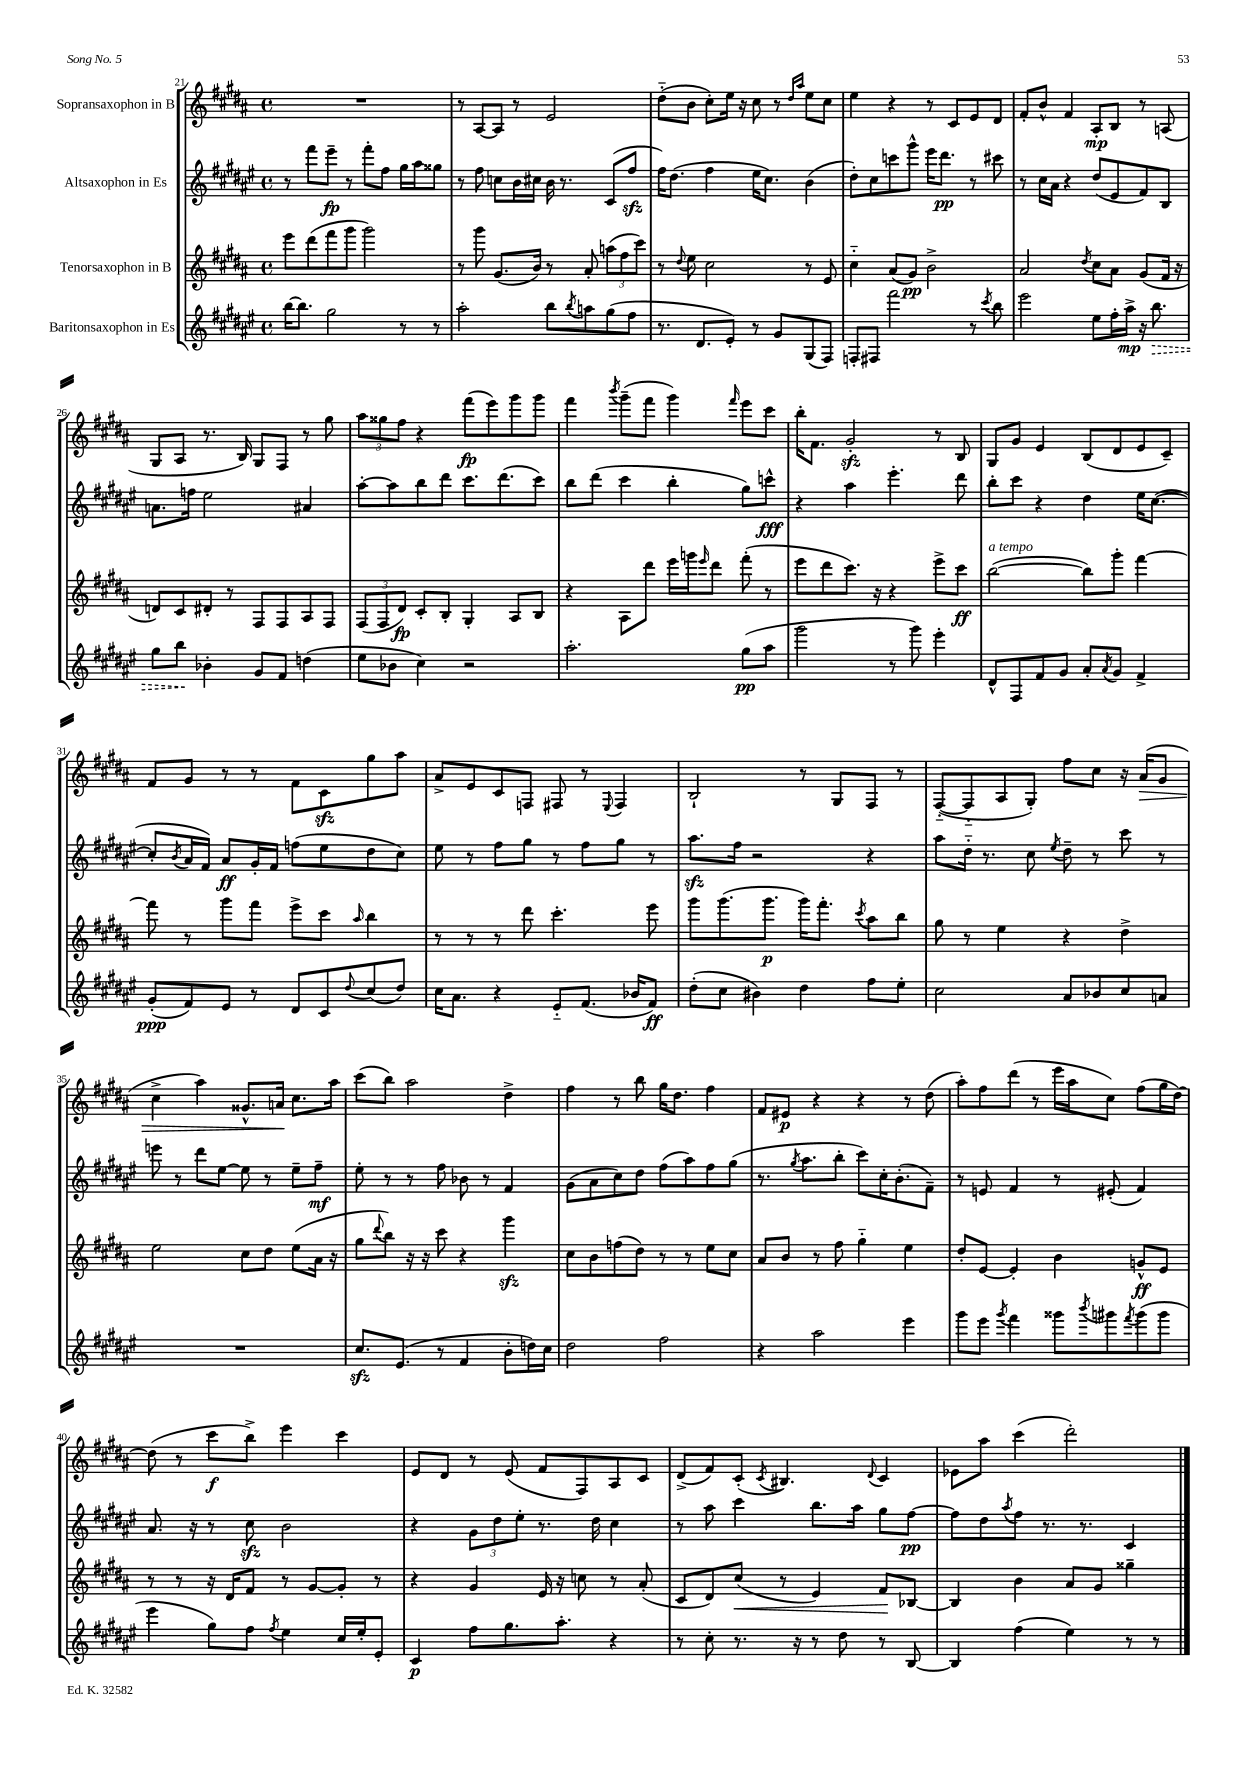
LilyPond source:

<<
\new StaffGroup <<
\new Staff = "s0" \with { instrumentName = "Sopransaxophon in B" } {
    \clef treble \key b \major \defaultTimeSignature \time 4/4
    R1 |
    r8 ais8~ ais8 r8 e'2 |
    dis''8-_( b'8 cis''8-.) e''16 r16 cis''8 r8 \grace { dis''16 ais''16 } e''8 cis''8 |
    e''4 r4 r8 cis'8 e'8 dis'8 |
    fis'8-. b'8-^ fis'4 ais8-.\mp b8 r8 a8( |
    gis8 ais8 r8. b16) gis8 fis8 r8 gis''8 |
    \tuplet 3/2 { ais''8 gisis''8 fis''8 } r4 fis'''8\fp( e'''8) gis'''8 gis'''8 |
    fis'''4 \acciaccatura { b'''8 } gis'''8--( fis'''8 gis'''4) \grace { fis'''16 } e'''8 cis'''8 |
    b''16-. fis'8. gis'2-.\sfz r8 b8 |
    gis8 gis'8 e'4 b8( dis'8 e'8 cis'8--) |
    fis'8 gis'8 r8 r8 fis'8 cis'8\sfz gis''8 ais''8 |
    ais'8-> e'8 cis'8 f8 fis8 r8 \appoggiatura { e8 } fis4 |
    b2-! r8 gis8 fis8 r8 |
    fis8~-_( fis8-_ ais8 gis8-.) fis''8 cis''8 r16 ais'16\>( gis'8 |
    cis''4-> ais''4) gisis'8.-^ a'16\! cis''8. ais''16 |
    cis'''8( b''8) ais''2 dis''4-> |
    fis''4 r8 b''8 gis''16 dis''8. fis''4 |
    fis'8 eis'8\p r4 r4 r8 dis''8( |
    ais''8-.) fis''8 dis'''8( r8 e'''16 ais''16 cis''8) fis''8( gis''16 dis''16~) |
    dis''8( r8 cis'''8\f b''8->) e'''4 cis'''4 |
    e'8 dis'8 r8 e'8( fis'8 fis8) ais8 cis'8 |
    dis'8->( fis'8) cis'8-.( \acciaccatura { cis'8 } bis4.) \appoggiatura { dis'8 } cis'4 |
    ees'8 ais''8 cis'''4( dis'''2-.) \bar "|." |
}
\new Staff = "s1" \with { instrumentName = "Altsaxophon in Es" } {
    \clef treble \key fis \major \defaultTimeSignature \time 4/4
    r8 fis'''8 eis'''8--\fp r8 fis'''8-. fis''8 gis''16 ais''16 gisis''8 |
    r8 fis''8 c''8 b'16 cis''16 b'16 r8. cis'8( fis''8\sfz |
    fis''16) dis''8.( fis''4 eis''16 cis''8.) b'4( |
    dis''8-.) cis''8 c'''8 gis'''8-^ eis'''16 dis'''8.\pp r8 cis'''8 |
    r8 cis''16 ais'16 r4 dis''8( eis'8 fis'8) b8 |
    a'8. f''16 eis''2 ais'4 |
    ais''8~-. ais''8 b''8 dis'''8 cis'''8. dis'''8.( cis'''8) |
    b''8 dis'''8( cis'''4 b''4-. gis''8) c'''8-^\fff |
    r4 ais''4 eis'''4.-. dis'''8 |
    b''8-. cis'''8 r4 dis''4 eis''16 cis''8.~( |
    cis''8-. \acciaccatura { b'8 } ais'16 fis'16) ais'8\ff gis'16-. fis'16 f''8( eis''8 dis''8 cis''8) |
    eis''8 r8 fis''8 gis''8 r8 fis''8 gis''8 r8 |
    ais''8.\sfz fis''16 r2 r4 |
    ais''8 dis''16-_ r8. cis''8 \acciaccatura { eis''8 } dis''8-- r8 cis'''8 r8 |
    e'''8 r8 dis'''8 eis''8~ eis''8 r8 eis''8-- fis''8--\mf |
    eis''8-. r8 r8 fis''8 bes'8 r8 fis'4 |
    gis'8( ais'8 cis''8) dis''8 fis''8( ais''8) fis''8 gis''8( |
    r8. \acciaccatura { gis''8 } ais''8. b''8-. cis'''8) cis''16-. b'8.-.( fis'8--) |
    r8 e'8 fis'4 r8 eis'8-.( fis'4) |
    ais'8. r16 r8 cis''8\sfz b'2 |
    r4 \tuplet 3/2 { gis'8 dis''8 eis''8-. } r8. dis''16 cis''4 |
    r8 ais''8 cis'''4 b''8. ais''16 gis''8 fis''8~\pp |
    fis''8 dis''8 \acciaccatura { ais''8 } fis''8 r8. r8. cis'4 \bar "|." |
}
\new Staff = "s2" \with { instrumentName = "Tenorsaxophon in B" } {
    \clef treble \key b \major \defaultTimeSignature \time 4/4
    e'''8 dis'''8( fis'''8 gis'''8 gis'''2) |
    r8 gis'''8 gis'8.( b'16) r8 ais'8-. \tuplet 3/2 { a''8( fis''8 cis'''8) } |
    r8 \appoggiatura { dis''8 } e''8 cis''2 r8 e'8 |
    cis''4-_ ais'8( gis'8\pp) b'2-> |
    ais'2 \acciaccatura { dis''8 } cis''8 ais'8 gis'8( fis'16 r16 |
    d'8) cis'8 dis'8-. r8 fis8 fis8 ais8 fis8 |
    \tuplet 3/2 { fis8( fis8 dis'8\fp) } cis'8-. b8-. gis4-. ais8 b8 |
    r4 ais8 dis'''8 e'''16 g'''16 \grace { e'''16 } dis'''8 fis'''8-.( r8 |
    e'''8 dis'''8 cis'''8.) r16 r4 e'''8-> cis'''8\ff |
    b''2~^\markup { \italic "a tempo" }( b''8) gis'''8-. fis'''4~ |
    fis'''8 r8 gis'''8 fis'''8 e'''8-> cis'''8 \grace { ais''16 } b''4 |
    r8 r8 r8 dis'''8 cis'''4.-. e'''8 |
    gis'''8 gis'''8.( gis'''8.\p gis'''16) fis'''8.-. \acciaccatura { cis'''8 } ais''8 b''8 |
    gis''8 r8 e''4 r4 dis''4-> |
    e''2 cis''8 dis''8 e''8( ais'16 r16 |
    gis''8 \appoggiatura { dis'''8 } b''8) r16 r16 cis'''8 r4 gis'''4\sfz |
    cis''8 b'8 f''8( dis''8) r8 r8 e''8 cis''8 |
    ais'8 b'8 r8 fis''8 gis''4-_ e''4 |
    dis''8-. e'8~ e'4-. b'4 g'8-^\ff e'8 |
    r8 r8 r16 dis'16 fis'8 r8 gis'8~ gis'8-. r8 |
    r4 gis'4 e'16 r16 c''8 r8 ais'8-.( |
    cis'8 dis'8) cis''8\<( r8 e'4) fis'8\! bes8~ |
    bes4 b'4 ais'8 gis'8 gisis''4-- \bar "|." |
}
\new Staff = "s3" \with { instrumentName = "Baritonsaxophon in Es" } {
    \clef treble \key fis \major \defaultTimeSignature \time 4/4
    b''16~ b''8. gis''2 r8 r8 |
    ais''2-. b''8 \acciaccatura { b''8 } a''8 gis''8( fis''8 |
    r8. dis'8. eis'8-.) r8 gis'8 gis8( fis8) |
    f8-. fis8 fis'''2 r8 \acciaccatura { cis'''8 } b''8 |
    eis'''2 eis''8 fis''16-. ais''16->\mp r16 \once \override Hairpin.style = #'dashed-line b''8.\> |
    gis''8 b''8\! bes'4-. gis'8 fis'8 d''4( |
    eis''8 bes'8 cis''4) r2 |
    ais''2.-. gis''8\pp( ais''8 |
    gis'''2 r8 gis'''8) eis'''4-. |
    dis'8-^ fis8 fis'8 gis'8 ais'8-. \acciaccatura { ais'8 } gis'8 fis'4-> |
    gis'8-.\ppp( fis'8) eis'8 r8 dis'8 cis'8 \appoggiatura { dis''8 } cis''8( dis''8) |
    cis''16 ais'8. r4 eis'8-_ fis'8.( bes'16 fis'8\ff) |
    dis''8-.( cis''8 bis'4) dis''4 fis''8 eis''8-. |
    cis''2 ais'8 bes'8 cis''8 a'8 |
    R1 |
    cis''8.\sfz eis'8.( r8 fis'4 b'8-. d''16) cis''16 |
    dis''2 fis''2 |
    r4 ais''2 eis'''4 |
    gis'''8 eis'''8 \acciaccatura { gis'''8 } fis'''4 gisis'''8 \acciaccatura { b'''8 } gis'''8 \acciaccatura { fis'''8 } gis'''8( gis'''8 |
    eis'''4 gis''8) fis''8 \acciaccatura { fis''8 } eis''4 cis''16 eis''16-. eis'8-. |
    cis'4\p fis''8 gis''8. ais''8.-. r4 |
    r8 cis''8-. r8. r16 r8 dis''8 r8 b8~ |
    b4 fis''4( eis''4) r8 r8 \bar "|." |
}
>>
>>
\layout { \context { \Score currentBarNumber = #21 } }
